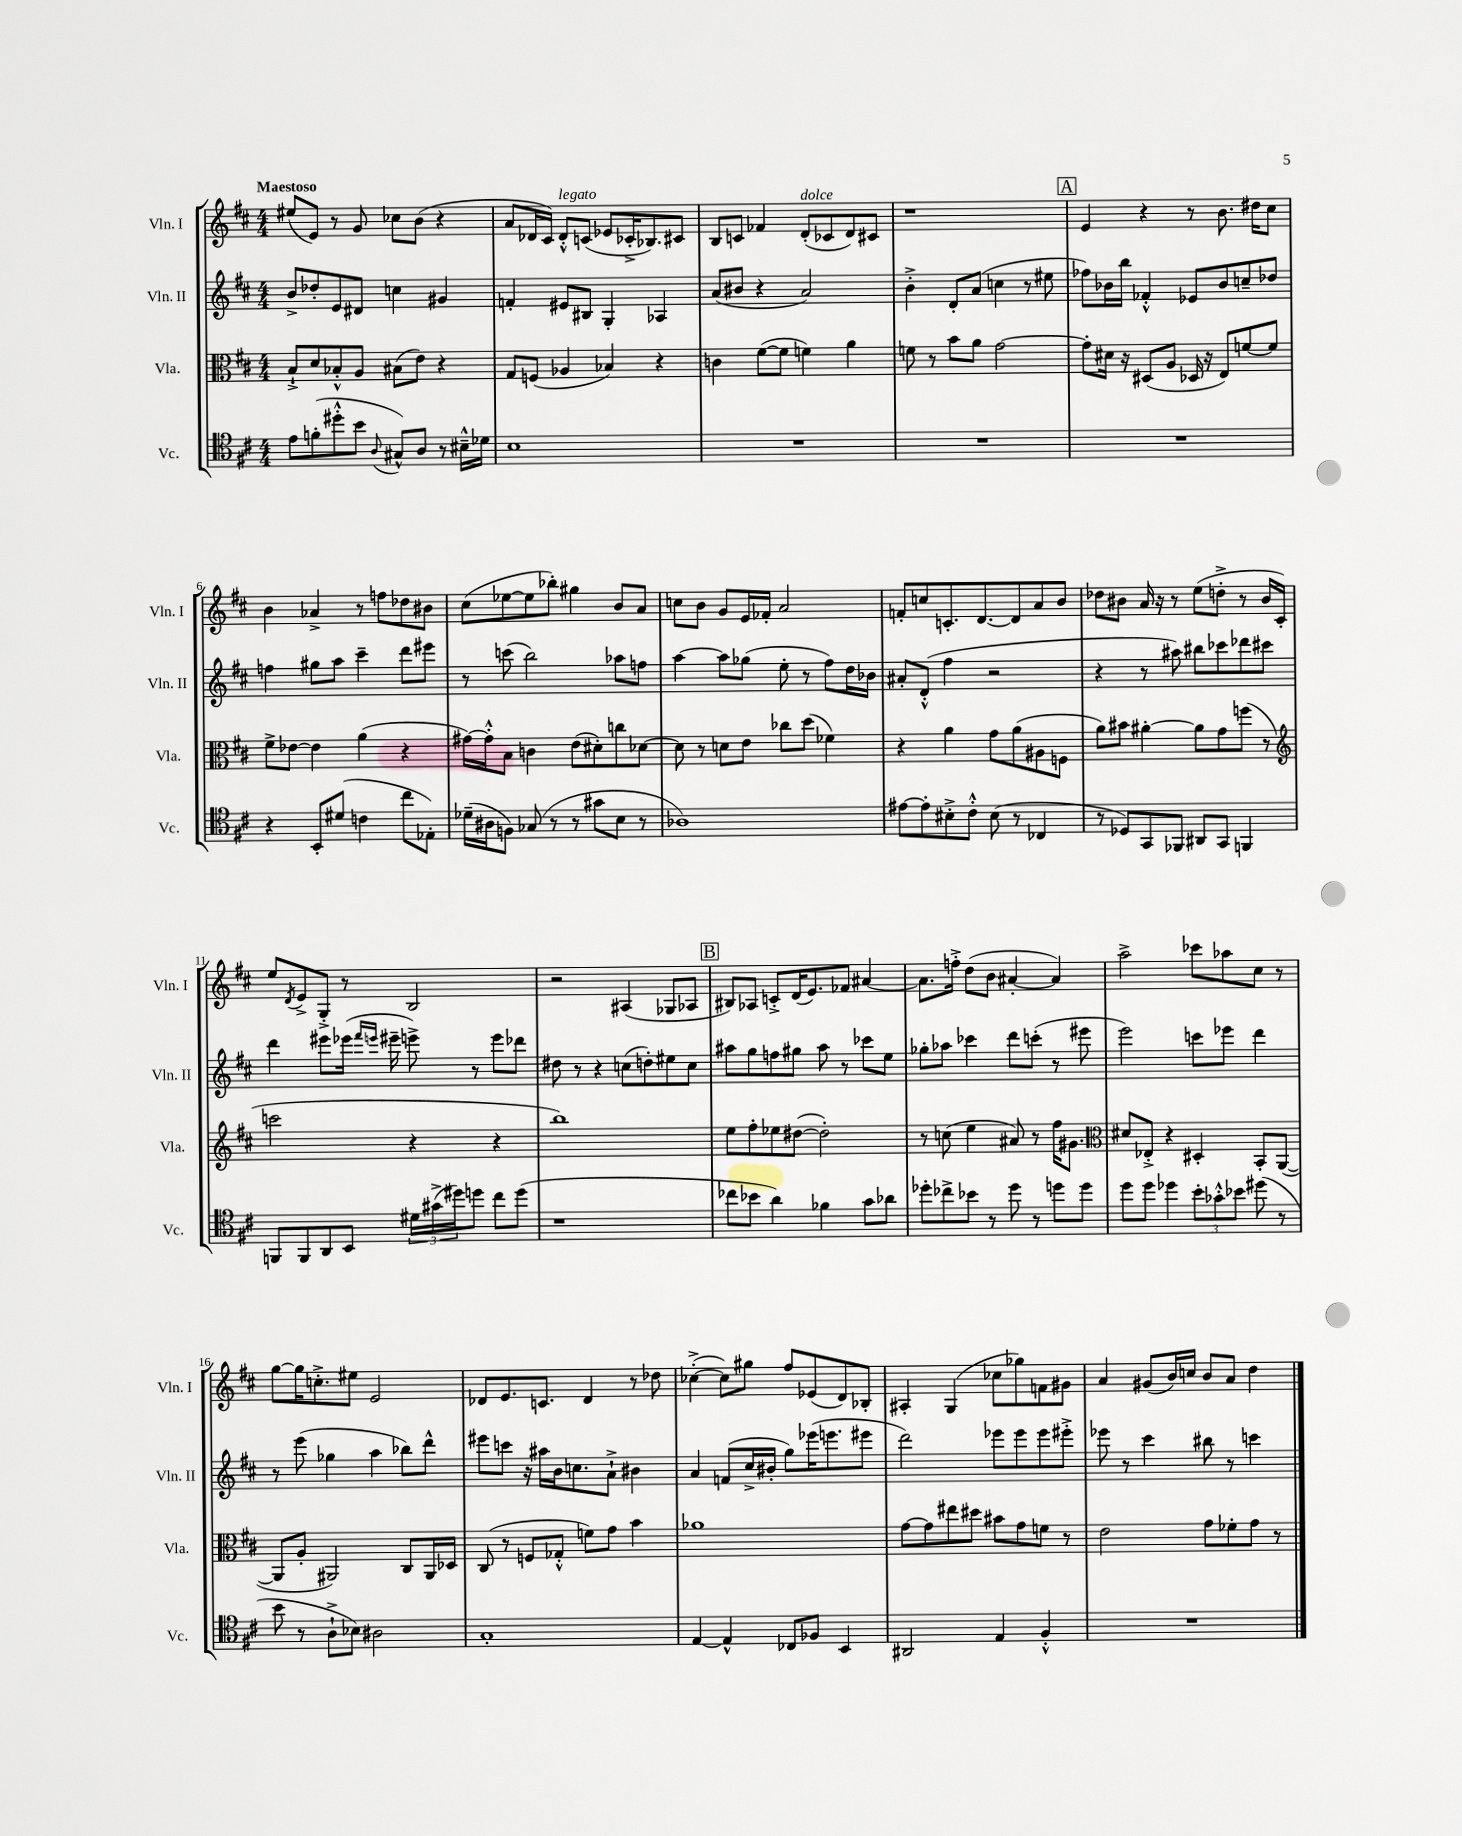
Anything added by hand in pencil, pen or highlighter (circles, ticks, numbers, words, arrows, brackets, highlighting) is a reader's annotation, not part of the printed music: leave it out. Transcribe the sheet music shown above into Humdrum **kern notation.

**kern	**kern	**kern	**kern
*part4	*part3	*part2	*part1
*staff4	*staff3	*staff2	*staff1
*I"Vc.	*I"Vla.	*I"Vln. II	*I"Vln. I
*I'Vc.	*I'Vla.	*I'Vln. II	*I'Vln. I
*clefC4	*clefC3	*clefG2	*clefG2
*k[f#c#]	*k[f#c#]	*k[f#c#]	*k[f#c#]
*M4/4	*M4/4	*M4/4	*M4/4
=1	=1	=1	=1
!	!	!	!LO:TX:a:B:t=Maestoso
8e\L	8B`^/L	8b^/L	(8ee#X/L
(8fn'\	8d/	8dd-X'/	8e/J)
8dd#X'^^\	8B-X'^^/	8e/	8r
8b\J	8A/J	8d#X/J	8g/
8qqA/	.	.	.
8G#X^^/L)	(8B#X\L	4ccn\	8cc-X\L
8A/J	8e\J)	.	(8b\J
8r	4r	4g#X/	4r
16B#X~^^\LL	.	.	.
16d-X\JJ	.	.	.
=2	=2	=2	=2
1B	8G/L	4fn'/	8a/L
.	(8Fn/J	.	16d-X/L
.	.	.	16c#/JJ)
!	!	!	!LO:TX:a:i:t=legato
.	4A-X/	8e#X/L	8d-'^^/L
.	.	8B#X/J	(8cn/J
.	4B-X/)	4G'/	8e-X/L
.	.	.	16c-X'^/K
.	.	.	8.B-X/)
.	4r	4A-X/	.
.	.	.	8c#X/J
=3	=3	=3	=3
1r	4cn\	(8a/L	8B/L
.	.	8b#X/J	8cn/J
.	([8f#\L	4r	4f-X/
.	8f#\J]	.	.
!	!	!	!LO:TX:a:i:t=dolce
.	4fn\)	2a/)	(8d'/L
.	.	.	8c-X/
.	4a\	.	8d/)
.	.	.	8c#X/J
=4	=4	=4	=4
1r	8fn\	4b'^\	1r
.	8r	.	.
.	8b\L	8d'/L	.
.	8a\J	(8a/J	.
.	[2g\	4ccn\	.
.	.	8r	.
.	.	8ee#X\	.
!!LO:REH:place=s1:t=A
=5	=5	=5	=5
1r	8g'\L]	8ff-X\L)	4e/
.	16d#X\Jk	16b-X\L	.
.	16r	16bb\JJ	.
.	(8D#X/L	4f-X'^^/	4r
.	8A/J	.	.
.	16D-X/	8e-X/L	8r
.	16r	.	.
.	8E/L)	8b-/	8.b\
.	[8fn/	8ccn~/	.
.	.	.	16dd#X\KL
.	8f/J]	8dd-X/J	8cc#\J
!!LO:LB:g=z
=6	=6	=6	=6
4r	8f#^\L	4ffn\	4b\
.	[8e-X\J	.	.
8BB'/L	4e-\]	8gg#X\L	4a-X^/
(8d#X/J	.	8aa\J	.
4cn\	(4a\	4ccc#~\	8r
.	.	.	8ffn\L
8cc#\L	4r	8ddd\L	8dd-X\
8E-X'\J)	.	8eee#X\J	8b#X\J
=7	=7	=7	=7
(16d-X~\LL	[16g#X\LL)	8r	(8cc#\L
16A#X\J	16g#'^^\J]	.	.
8Fn\J)	8B\J	(8cccn\	[8ee-X\
(8G-X/	4cn\	2bb\)	8ee-\]
8r	.	.	8bb-X'\J)
8r	(8e\L	.	4gg#X\
8g#X\L	8d#X'\)	.	.
8B\J	8ccn\	8aa-X\L	8b/L
8r	[8d-X\J	8ffn\J	8a/J
=8	=8	=8	=8
1A-X)	8d-\]	[4aa\	8ccn\L
.	8r	.	8b\J
.	8dn\L	8aa\L]	8g/L
.	8e\J	(8gg-X\J	16e/L
.	.	.	16f-X'/JJ
.	8cc-X\L	8ee'\	2a/
.	(8dd\J	8r	.
.	4f-X\)	8ff#\L)	.
.	.	16dd\L	.
.	.	16b-X\JJ	.
=9	=9	=9	=9
[8e#X\L	4r	8a#X'/L	8fn'/L
8e#'\]	.	(8d'^^/J	8ccn/
8B#X'^\	4a\	4ff#\	8.cn'/
8c#'^^\J	.	.	.
.	.	.	[8.d/
(8B#\	8g\L	2r	.
8r	(8a\	.	8d/]
4C-X/	8A#X\	.	8a/
.	8Fn\J	.	8b/J
=10	=10	=10	=10
8r	8a\L)	4r	8dd-X\L
8D-X/L)	8b#X\J	.	8b#X\J
8GG/	[4a#X'\	8r	16a/
.	.	.	16r
8FF-X/J	.	8aa#X\)	8r
8AA#X/L	8a#\L]	8bb#X\L	(8ee\L
8GG/J	8g\	8ccc-X\	8ddn'^\J
4FFn/	(8ffn\J	8ddd-X\	8r
.	8r	8ccc#X\J	16b#/LL
.	.	.	16c#'/JJ)
!!LO:LB:g=z
=11	=11	=11	=11
*	*clefG2	*	*
8FFn/L	2cccn\	4ddd\	8ee/L
.	.	.	8qd/
8FF/	.	.	8e^/
8AA/	.	8eee#X\L	8G'^/J
8BB/J	.	(16eee-X\Jk	8r
.	.	16qqfff#/LL	.
.	.	16qqeeen/JJ	.
.	.	16eee#X~\	.
24d#X\LL	4r	8eeen^\)	2B/
(24g#X^\	.	.	.
24dd#X\J)	.	.	.
8ddn\J	.	8r	.
8cc#\L	4r	8eee\L	.
(8dd\J	.	8ddd-X\J	.
=12	=12	=12	=12
1r	1bb)	8dd#X\	2r
.	.	8r	.
.	.	4r	.
.	.	(8ccn\L	(4A#X/
.	.	8ddn'\)	.
.	.	8ee#X\	8G-X/L
.	.	8cc\J	8A-X/J
!!LO:REH:place=s1:t=B
=13	=13	=13	=13
8cc-X\L	8ee\L	8aa#X\L	8B#X/L)
8b-X\J	8ff#'\	8gg\	8A-X/J
4a\)	8ee-X\	8ffn\	8cn'^/L
.	([8dd#X\J	8gg#X\J	(16d/K
.	.	.	8.e/)
4f-X\	2dd#'\])	8aa#\	.
.	.	8r	8f-X/J
8g\L	.	8ccc-X\L	[4a#X/
8a-X\J	.	8ee\J	.
=14	=14	=14	=14
8dd-X'\L	8r	8gg-X'\L	8.a#\L]
8cc-X^\	(8ccn\	8aa-X\J	.
.	.	.	16ffn'^\Jk
8b-X\J	4ee\	4ccc-X\	(8dd\L
8r	.	.	8b\J
8dd-\	8a#X/)	8ddd\L	[4a#X'/
8r	8r	(8cccn'\J	.
8ddn\L	16ff#\KL	8r	4a#/])
.	8.g#X\J	.	.
8dd\J	.	8eee#X\	.
=15	=15	=15	=15
*	*clefC3	*	*
8dd\L	8d#X/L	2eee\)	2aa^\
8dd\J	8E-X'^/J	.	.
4dd-X\	4r	.	.
12b'\L	4D#X'/	8cccn\L	8ccc-X\L
12g-X'^^\	.	.	.
.	.	8eee-X\J	8aa-X\
12b-X\J	.	.	.
(8dd#X\	8BB'/L	4ddd\	8cc#\J
8r	([8AA/J	.	8r
!!LO:LB:g=z
=16	=16	=16	=16
8b\	8AA/L]	8r	[8gg\L
8r	8A'/J	(8eee\	16gg\K]
.	.	.	8.ccn'^\
8A`^\L	2AA#X/)	4gg-X\	.
8B-X\J)	.	.	8ee#X\J
2A#X\	.	4aa\	2e/
.	8C#/L	8bb-X\L)	.
.	16AA#/L	8ddd^^\J	.
.	16D-X/JJ	.	.
=17	=17	=17	=17
1G'	(8C#/	8eee#X\L	8d-X/L
.	8r	8cccn\J	8.e/
.	8Fn/L	16r	.
.	.	16aa#X\LL	8.cn/J
.	8G-X'^^/J	16b\J	.
.	.	8.ccn\	.
.	8fn\L)	.	4d-/
.	8g\J	8a`^\J	.
.	4b\	4b#X\	8r
.	.	.	8dd-X\
=18	=18	=18	=18
[4E/	1a-X	4a/	([4cc-X'^\
4E^^/]	.	(8fn/L	8cc-\L])
.	.	16cc#^/L	8gg#X\J
.	.	16b#X'/JJ	.
8C-X/L	.	8gg\L)	8ff#/L
8F-X/J	.	(16eee-X\K	(8e-X/
.	.	8.eeen\	.
4BB/	.	.	8d/)
.	.	8eee#X\J	8B-X'/J
=19	=19	=19	=19
2AA#X/	[8g\L	2ddd\)	4A#X'/
.	8g\]	.	.
.	8ee#X\	.	(4G/
.	8dd#X\J	.	.
4E/	8b#X\L	8eee-X\L	8cc-X\L
.	8g\	8eee-\	8gg-X\)
4F#'^^/	8fn\J	8eee-\	8fn\
.	8r	8eee#X'^\J	8g#X\J
=20	=20	=20	=20
1r	2e\	8eee-X\	4a/
.	.	8r	.
.	.	4ccc#\	(8g#X/L
.	.	.	16b/L)
.	.	.	16ccn/JJ
.	8g\L	8bb#X\	8b/L
.	8f-X'\	8r	8a/J
.	8g\J	4cccn\	4dd\
.	8r	.	.
==	==	==	==
*-	*-	*-	*-
